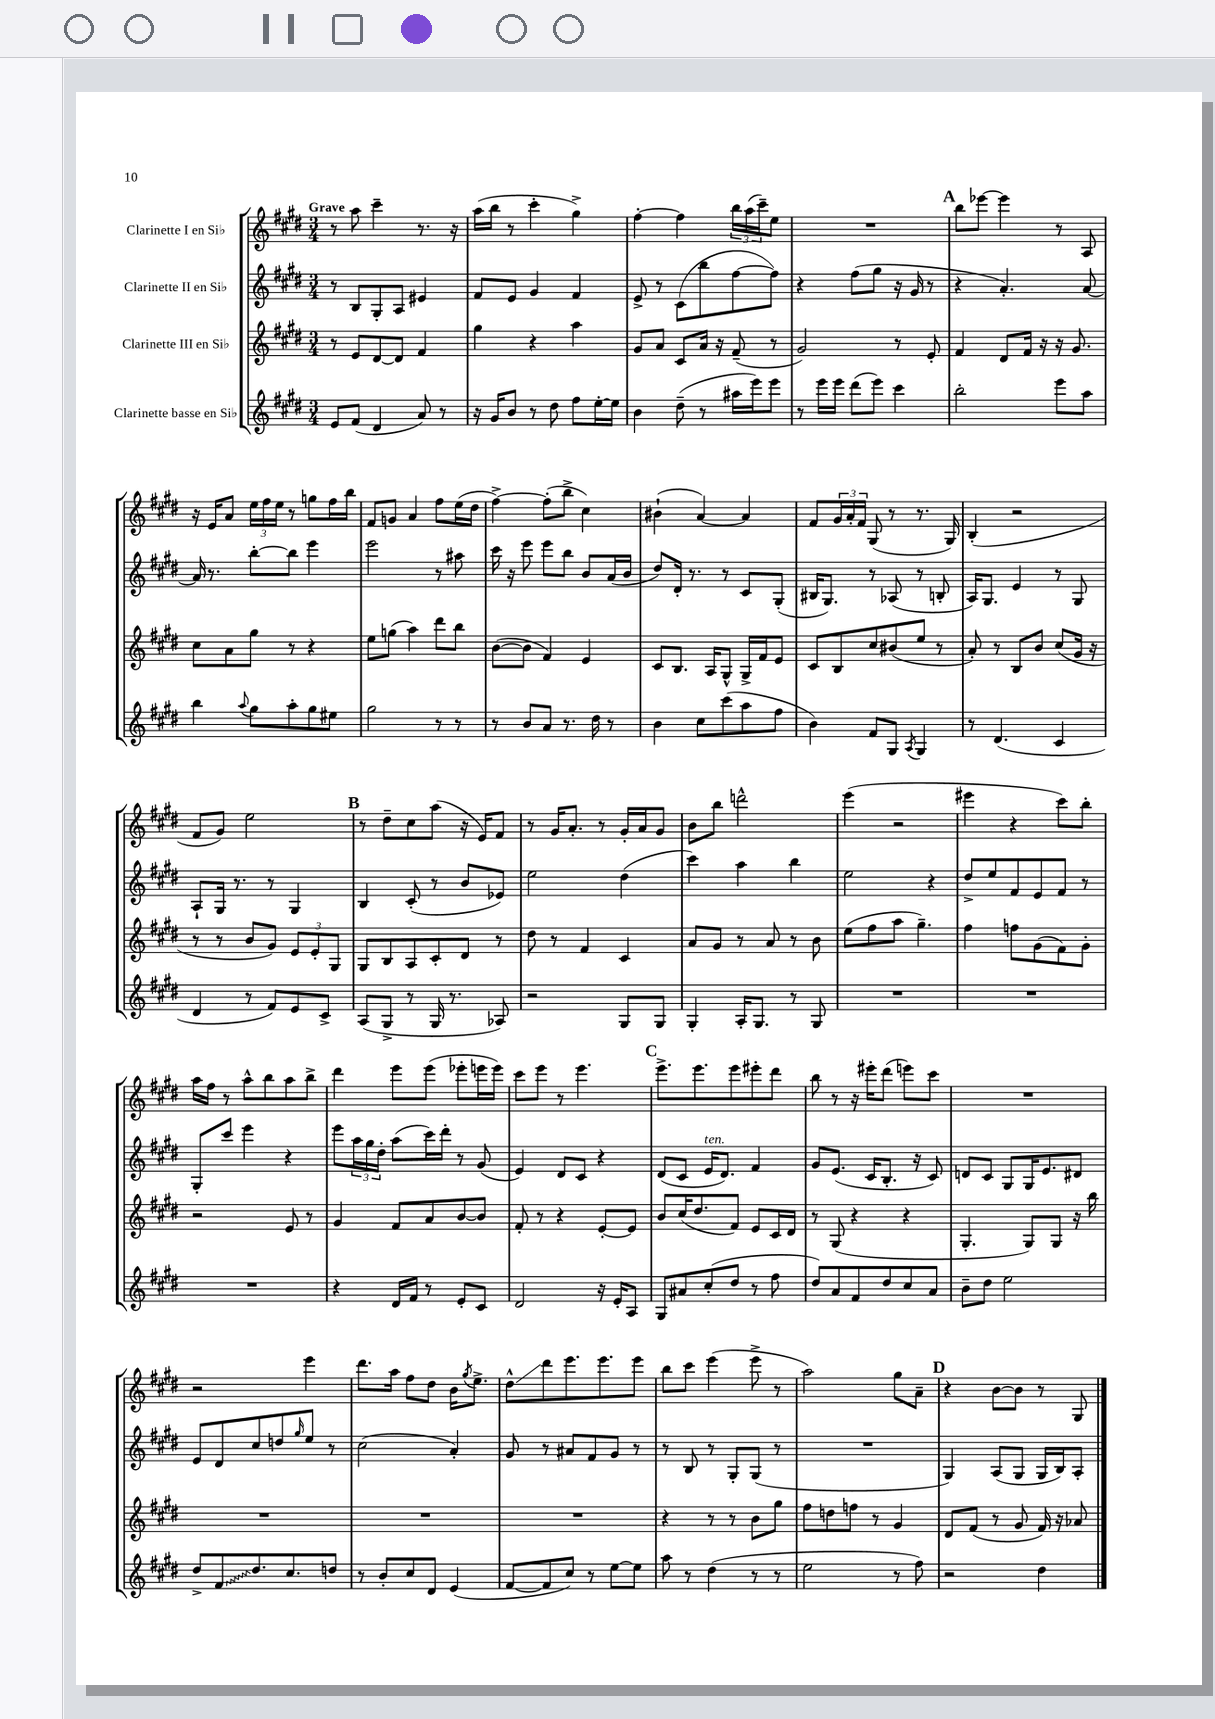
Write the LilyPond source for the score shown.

<<
\new StaffGroup <<
\new Staff = "s0" \with { instrumentName = "Clarinette I en Sib" } {
    \clef treble \key e \major \numericTimeSignature \time 3/4 \tempo "Grave"
    r8 a''8 cis'''4-- r8. r16 |
    a''16( b''16 r8 cis'''4-. gis''4->) |
    fis''4~-. fis''4 \tuplet 3/2 { b''16 a''16( cis'''16--) } e''8 |
    R2. |
    \mark \markup { \bold "A" } b''8 ees'''8~ ees'''4 r8 a8 |
    r16 e'16 a'8 \tuplet 3/2 { e''16 fis''16 e''16 } r8 g''8 fis''16 b''16 |
    fis'8 g'8 a'4 fis''8 e''16( dis''16 |
    fis''4~->) fis''8-.( b''8-> cis''4) |
    bis'4-!( a'4~) a'4 |
    fis'8 \tuplet 3/2 { gis'16 a'16-. fis'16 } gis8( r8 r8. gis16) |
    b4-.( r2 |
    fis'8 gis'8) e''2 |
    \mark \markup { \bold "B" } r8 dis''8-- cis''8 a''8( r16 e'16) fis'8 |
    r8 gis'16 a'8.-. r8 gis'16-. a'16 gis'8 |
    b'8 b''8 d'''2-^ |
    e'''4( r2 |
    eis'''4 r4 cis'''8) b''8-. |
    a''16 fis''16 r8 a''8-^ b''8 a''8 b''8-> |
    dis'''4 e'''8 e'''8( ees'''8-. e'''16 e'''16) |
    cis'''8 e'''8 r8 e'''4. |
    \mark \markup { \bold "C" } e'''8.-> e'''8. e'''8 eis'''8-. dis'''8 |
    b''8 r8 r16 eis'''16-. dis'''8( e'''8) cis'''8 |
    R2. |
    r2 e'''4 |
    dis'''8. a''16 fis''8 dis''8 b'16 \acciaccatura { gis''8 } e''8.-> |
    dis''8-^\glissando dis'''8 e'''8. e'''8. e'''8 |
    b''8 cis'''8 e'''4( e'''8-> r8 |
    a''2) gis''8 a'8-- |
    \mark \markup { \bold "D" } r4 b'8~ b'8 r8 gis8 \bar "|." |
}
\new Staff = "s1" \with { instrumentName = "Clarinette II en Sib" } {
    \clef treble \key e \major \numericTimeSignature \time 3/4
    r8 b8 gis8-. a8 eis'4 |
    fis'8 e'8 gis'4 fis'4 |
    e'8-> r8 cis'8( b''8 fis''8~ fis''8) |
    r4 fis''8( gis''8 r16 gis'16 r8 |
    \mark \markup { \bold "A" } r4 a'4.-.) a'8~ |
    a'16 r8. b''8~-. b''8 e'''4 |
    e'''2 r8 ais''8 |
    cis'''16 r16 e'''8 e'''8 b''8 b'8 a'16( b'16 |
    dis''8) dis'16-. r8. r8 cis'8 gis8-.( |
    bis16 gis8.) r8 aes8( r8 b8-. |
    a16) gis8. e'4 r8 gis8 |
    a8-! gis16 r8. r8 gis4 |
    \mark \markup { \bold "B" } b4 cis'8-.( r8 b'8 ees'8) |
    e''2 dis''4( |
    cis'''4) a''4 b''4 |
    e''2 r4 |
    dis''8-> e''8 fis'8 e'8 fis'8 r8 |
    gis8-. cis'''8 e'''4 r4 |
    e'''8 \tuplet 3/2 { a''16 gis''16 dis''16-. } a''8( cis'''16) dis'''16-. r8 gis'8( |
    e'4) dis'8 cis'8 r4 |
    \mark \markup { \bold "C" } dis'8( cis'8 e'16^\markup { \italic "ten." } dis'8.) fis'4 |
    gis'8 e'8.( cis'16 b8.-. r16 cis'8) |
    d'8 cis'8 gis8 gis16 e'8. dis'8 |
    e'8 dis'8 cis''8 d''8 \grace { gis''16 } e''8 r8 |
    cis''2( a'4-.) |
    gis'8 r8 ais'8 fis'8 gis'8 r8 |
    r8 b8 r8 gis8-. gis8( r8 |
    R2. |
    \mark \markup { \bold "D" } gis4) a8( gis8 gis16 b16) a8-. \bar "|." |
}
\new Staff = "s2" \with { instrumentName = "Clarinette III en Sib" } {
    \clef treble \key e \major \numericTimeSignature \time 3/4
    r8 e'8 dis'8~ dis'8 fis'4 |
    gis''4 r4 a''4 |
    gis'8 a'8 cis'8 a'16 r16 fis'8--( r8 |
    gis'2) r8 e'8-. |
    \mark \markup { \bold "A" } fis'4 dis'8 fis'16 r16 r16 gis'8. |
    cis''8 a'8 gis''8 r8 r4 |
    e''8 g''8( a''4) dis'''8 b''8 |
    b'8~( b'8 fis'4) e'4 |
    cis'8 b8. a16 gis8-^ gis16-> fis'16 e'8 |
    cis'8 b8 cis''8 bis'8( e''8 r8 |
    a'8-.) r8 b8 b'8 cis''8( gis'16 r16 |
    r8 r8 b'8 gis'8) \tuplet 3/2 { e'8 e'8-. gis8 } |
    \mark \markup { \bold "B" } gis8 b8 a8 cis'8-. dis'8 r8 |
    dis''8 r8 fis'4 cis'4 |
    a'8 gis'8 r8 a'8 r8 b'8 |
    e''8( fis''8 a''8 gis''4.--) |
    fis''4 f''8 gis'8( fis'8) gis'8-. |
    r2 e'8 r8 |
    gis'4 fis'8 a'8 b'8~ b'8 |
    fis'8-. r8 r4 e'8~-. e'8 |
    \mark \markup { \bold "C" } b'8 cis''16( dis''8. fis'8) e'8 cis'16 dis'16 |
    r8 gis8( r4 r4 |
    gis4.-. gis8) gis8 r16 b''16 |
    R2. |
    R2. |
    R2. |
    r4 r8 r8 b'8 gis''8 |
    fis''8 d''8 f''8 r8 gis'4 |
    \mark \markup { \bold "D" } dis'8 fis'8( r8 gis'8 fis'16) r16 aes'8 \bar "|." |
}
\new Staff = "s3" \with { instrumentName = "Clarinette basse en Sib" } {
    \clef treble \key e \major \numericTimeSignature \time 3/4
    e'8 fis'8( dis'4 a'8) r8 |
    r16 gis'16 b'8 r8 dis''8 fis''8 e''16~-. e''16 |
    b'4 dis''8--( r8 ais''16 e'''16) e'''8 |
    r8 e'''16 e'''16 dis'''8( e'''8) cis'''4 |
    \mark \markup { \bold "A" } b''2-. e'''8 a''8 |
    b''4 \appoggiatura { a''8 } gis''8 a''8-. gis''8 eis''8 |
    gis''2 r8 r8 |
    r8 b'8 a'8 r8. dis''16 r8 |
    b'4 cis''8 cis'''8( a''8 fis''8 |
    b'4) fis'8 gis8 \acciaccatura { a8 } gis4 |
    r8 dis'4.( cis'4 |
    dis'4 r8 fis'8) e'8 cis'8-> |
    \mark \markup { \bold "B" } a8( gis8-> r8 gis16 r8. aes8) |
    r2 gis8 gis8 |
    gis4-. a16-. gis8. r8 gis8 |
    R2. |
    R2. |
    R2. |
    r4 dis'16 fis'16 r8 e'8-. cis'8 |
    dis'2 r16 e'16-. a8 |
    \mark \markup { \bold "C" } gis8 ais'8 cis''8-.( dis''8 r8 fis''8 |
    dis''8) a'8 fis'8 dis''8 cis''8 a'8 |
    b'8-- dis''8 e''2 |
    dis''8-> \once \override Glissando.style = #'zigzag fis'8\glissando dis''8. cis''8. d''8 |
    r8 b'8-. cis''8 dis'8 e'4( |
    fis'8~ fis'8 cis''8) r8 e''8~ e''8 |
    a''8 r8 dis''4( r8 r8 |
    e''2 r8 fis''8) |
    \mark \markup { \bold "D" } r2 dis''4 \bar "|." |
}
>>
>>
\layout { \context { \Score \remove "Bar_number_engraver" } }
